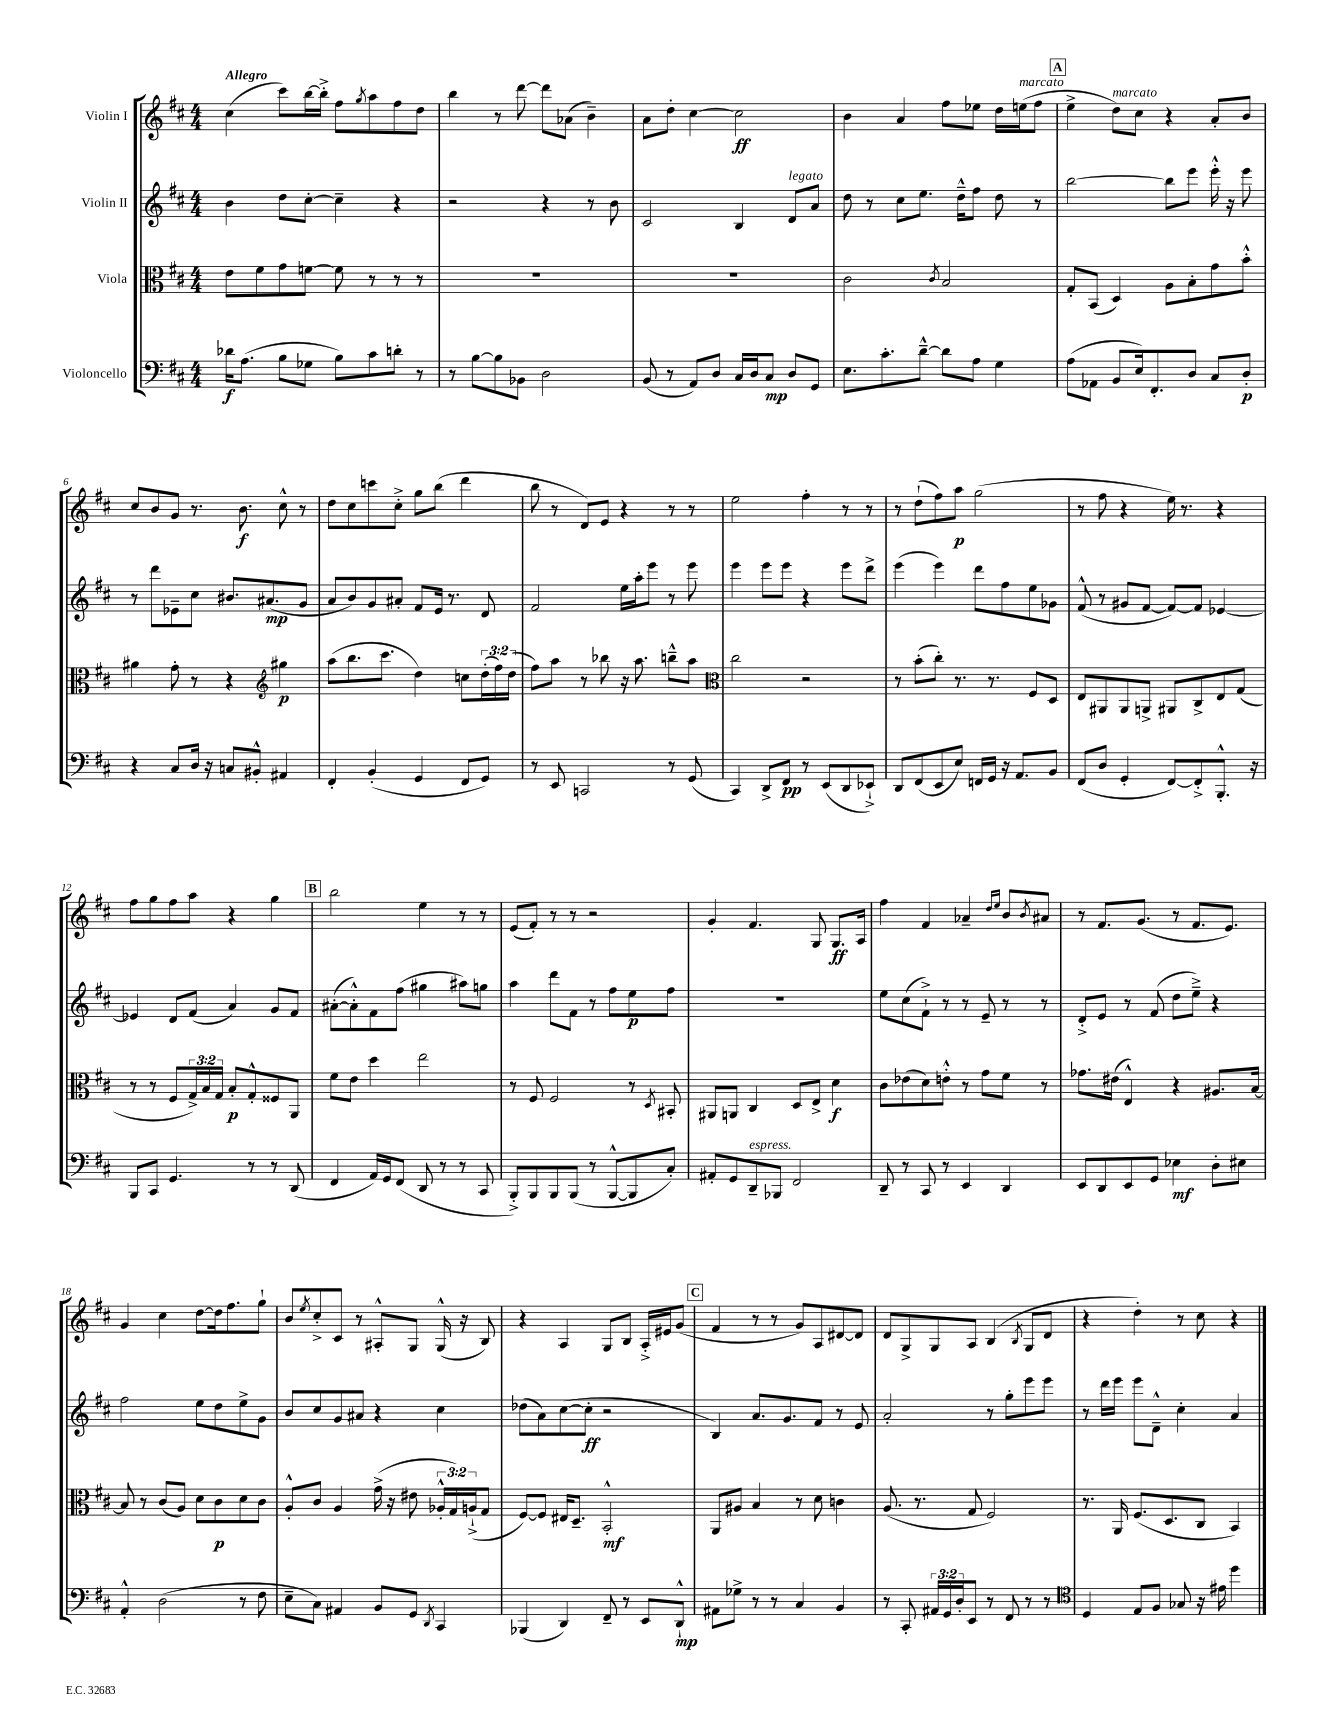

**kern	**kern	**kern	**kern
*staff4	*staff3	*staff2	*staff1
*clefF4	*clefC3	*clefG2	*clefG2
*k[f#c#]	*k[f#c#]	*k[f#c#]	*k[f#c#]
*M4/4	*M4/4	*M4/4	*M4/4
16d-\LK	8e\L	4b\	(4cc#\
(8.A\J	.	.	.
.	8f#\	.	.
8B\L	8g\	8dd\L	8ccc#\L)
8G-\J	[8f\J	[8cc#'\J	[16bb\L
.	.	.	16bb'^\]JJ
8B\L)	8f\]	4cc#~\]	8ff#\L
.	.	.	8qgg/
8c#\	8r	.	8aa\
8d'\J	8r	4r	8ff#\
8r	8r	.	8dd\J
=	=	=	=
8r	1r	2r	4bb\
[8B\L	.	.	.
8B\]	.	.	8r
8BB-\J	.	.	[8ddd\
2D\	.	4r	8ddd\]L
.	.	.	(8a-\J
.	.	8r	4b~\)
.	.	8b\	.
=	=	=	=
(8BB/	1r	2c#/	8a\L
8r	.	.	8dd'\J
8AA/L)	.	.	[4cc#\
8D/J	.	.	.
16C#/LL	.	4B/	2cc#\]
16D/J	.	.	.
8C#/J	.	.	.
8D/L	.	8d/L	.
8GG/J	.	8a/J	.
=	=	=	=
8.E\L	2c#\	8dd\	4b\
.	.	8r	.
8.c#'\	.	.	.
.	.	8cc#\L	4a/
[8d~^^\J	.	8.ee\J	.
.	8qc#/	.	.
8d\]L	2B/	.	8ff#\L
.	.	16dd~^^\LK	.
8A\J	.	8ff#\J	8ee-\J
4G\	.	8dd\	16dd\LL
.	.	.	(16ee\J
.	.	8r	8ff#\J
=	=	=	=
(8A\L	8G'/L	[2bb\	4ee^\
8AA-\J	(8BB/J	.	.
8BB/L	4D/)	.	8dd\L)
16E/k)	.	.	8cc#\J
8.FF#'/	.	.	.
.	8A\L	8bb\]L	4r
8D/J	8B'\	8eee\J	.
8C#/L	8g\	16eee'^^\	8a'/L
.	.	16r	.
8D'/J	8b'^^\J	8eee\	8b/J
=	=	=	=
4r	4a#\	8r	8cc#/L
.	.	8ddd\L	8b/
8C#/L	8g'\	8e-~\	8g/J
16D/Jk	8r	8cc#\J	8.r
16r	.	.	.
8C/L	4r	8.b#/L	.
.	.	.	8.b\
8BB#'^^/J	.	.	.
.	.	(8.a#/	.
*	*clefG2	*	*
4AA#/	4gg#\	.	8cc#^^\
.	.	8g/J	8r
=	=	=	=
4FF#'/	(8aa\L	8a/L	8dd\L
.	8.bb\	8b/)	8cc#\
(4BB'/	.	8g/	8ccc\
.	8.ccc#\J	.	.
.	.	8a#'/J	8cc#'^\J
4GG/	4dd\)	8f#/L	8gg\L
.	.	16e/Jk	(8bb\J
.	.	8.r	.
8FF#/L	8cc\L	.	4ddd\
8GG/J)	(24dd'\L	8d/	.
.	24ff#\)	.	.
.	(24dd\JJ	.	.
=	=	=	=
8r	8ff#\L)	2f#/	8bb\
8EE/	8aa\J	.	8r
2CC/	8r	.	8d/L)
.	8bb-\	.	8e/J
.	16r	16ee\LL	4r
.	8.aa\	16aa'\J	.
.	.	8eee\J	.
8r	8bb~^^\L	8r	8r
(8GG/	8aa\J	8eee\	8r
=	=	=	=
*	*clefC3	*	*
4CC#/)	2cc#\	4eee\	2ee\
8DD^/L	.	8eee\L	.
8FF#/J	.	8eee\J	.
8r	2r	4r	4ff#'\
(8EE/L	.	.	.
8DD/	.	8eee\L	8r
8EE-`^/J)	.	8ddd^\J	8r
=	=	=	=
8DD/L	8r	(4eee\	8r
(8FF#/	(8b'\L	.	(8dd`\L
8EE/	8cc#'\J)	4eee\)	8ff#\)
8E/J)	8.r	.	8aa\J
16FF/LL	.	8ddd\L	(2gg\
16GG/JJ	8.r	.	.
16r	.	8ff#\	.
8.AA/L	.	.	.
.	8F#/L	8ee\	.
8BB/J	8D/J	8g-\J	.
=	=	=	=
(8FF#/L	8E/L	(8f#^^/	8r
8D/J	8AA#/	8r	8ff#\
4GG'/	8AA#/	8g#/L	4r
.	8AA^/J	[8f#/J	.
[8FF#/L)	8AA#/L	8f#/_L)	16ee\)
.	.	.	8.r
8FF#'^/]	8C#^/	8f#/]J	.
8.BBB'^^/J	8E/	[4e-/	4r
.	(8G/J	.	.
16r	.	.	.
=	=	=	=
8BBB/L	8r	4e-/]	8ff#\L
8CC#/J	8r	.	8gg\
4.GG/	8F#/L	8d/L	8ff#\
.	24G^/L)	(8f#/J	8aa\J
.	24B/	.	.
.	24G/JJ	.	.
.	8B'/L	4a/)	4r
8r	8G'^^/	.	.
8r	8F##/	8g/L	4gg\
(8DD/	8AA/J	8f#/J	.
=	=	=	=
4FF#/	8f#\L	([8a#'\L	2bb\
.	8e\J	8a#'^^\])	.
16AA/LL)	4dd\	8f#\	.
16GG/J	.	.	.
(8FF#/J	.	(8ff#\J	.
8DD/	2ee\	4gg#\	4ee\
8r	.	.	.
8r	.	8aa#\L)	8r
8CC#/	.	8gg\J	8r
=	=	=	=
8BBB'^/L)	8r	4aa\	(8e/L
8BBB/	8F#/	.	8f#'/J)
8BBB/	2F#/	8ddd\L	8r
(8BBB/J	.	8f#\J	8r
8r	.	8r	2r
[8BBB^^/L	.	8ff#\L	.
8BBB/]	8r	8ee\	.
.	8qD/	.	.
8C#'/J)	8BB#'/	8ff#\J	.
=	=	=	=
8AA#'/L	8AA#/L	1r	4g'/
8GG/	8AA/J	.	.
8DD~/	4C#/	.	4.f#/
8BBB-/J	.	.	.
2FF#/	8D/L	.	.
.	8E^/J	.	8G/
.	4d\	.	8.G/L
.	.	.	16A/Jk
=	=	=	=
8DD~/	8c#\L	8ee\L	4ff#\
8r	(8e-\	(8cc#\	.
8CC#/	8d\)	8f#`^\J)	4f#/
8r	8e'^^\J	8r	.
4EE/	8r	8r	4a-~/
.	8g\L	8e~/	.
.	.	.	16qqdd/LL
.	.	.	16qqee/JJ
4DD/	8f#\J	8r	8b/L
.	.	.	8qb/
.	8r	8r	8a#/J
=	=	=	=
8EE/L	8.g-\L	8d'^/L	8r
8DD/	.	8e/J	8.f#/L
.	(16e#\Jk	.	.
8EE/	4E^^/)	8r	.
.	.	.	(8.g/J
8GG/J	.	(8f#/	.
4E-\	4r	8dd\L	8r
.	.	8ee~^\J)	8.f#/L
8D'\L	8.A#/L	4r	.
.	.	.	8.e/J)
8E#\J	.	.	.
.	[16B/Jk	.	.
=	=	=	=
4AA'^^/	8B/]	2ff#\	4g/
.	8r	.	.
(2D\	(8c#/L	.	4cc#\
.	8A/J)	.	.
.	8d\L	8ee\L	[8dd\L
.	8c#\	8dd\	16dd\]k
.	.	.	8.ff#\
8r	8d\	8ee^\	.
8F#\	8c#\J	8g\J	8gg`\J
=	=	=	=
8E~\L	8A'^^/L	8b/L	8b/L
.	.	.	8qee/
8C#\J)	8c#/J	8cc#/	8cc#'^/
4AA#/	4A/	8g/	8c#/J
.	.	8a#/J	8r
8BB/L	(16g^\	4r	8A#'^^/L
.	16r	.	.
8GG/J	8e#\	.	8G/J
8qDD/	.	.	.
4CC#/	24A-'^^/LL	4cc#\	(16G^^/
.	24G/)	.	.
.	.	.	16r
.	(24A`^/J	.	.
.	8G/J	.	8B/)
=	=	=	=
(4BBB-/	[8F#/L)	(8dd-\L	4r
.	8F#/]J	8a\)	.
4DD/)	16E#/LK	([8cc#\	4A/
.	8.D~/J	.	.
.	.	8cc#'\]J	.
8FF#~/	2BB'^^/	2r	8G/L
8r	.	.	8B/J
8EE/L	.	.	16A'^/LL
.	.	.	16e#/J
8DD`^^/J	.	.	(8g/J
=	=	=	=
8AA#\L	8AA/L	4B/)	4f#/
8G-^\J	8A#/J	.	.
8r	4B/	8.a/L	8r
8r	.	.	8r
.	.	8.g/	.
4C#/	8r	.	8g/L)
.	8d\	8f#/J	8A/
4BB/	4c\	8r	[8d#/
.	.	8e/	8d#/]J
=	=	=	=
8r	(8.A/	2a'/	8d/L
8CC#'/	.	.	8G^/
.	8.r	.	.
24AA#/LL	.	.	8G/
24GG/	.	.	.
24D'/J	.	.	.
8EE/J	8G/	.	8A/J
8r	2F#/)	8r	(4B/
8FF#/	.	8gg'\L	.
.	.	.	8qB/
8r	.	8eee\	8G/L
8r	.	8eee\J	8d/J
=	=	=	=
*clefC4	*	*	*
4D/	8.r	8r	4r
.	.	16ddd\LL	.
.	16AA/	16eee\JJ	.
8E/L	(8.F#/L	8eee\L	4dd'\)
8F#/J	.	8d~^^\J	.
.	8.D/	.	.
8G-/	.	4cc#'\	8r
16r	8C#/J	.	8cc#\
16e#\	.	.	.
4dd\	4BB/)	4a/	4r
==	==	==	==
*-	*-	*-	*-
